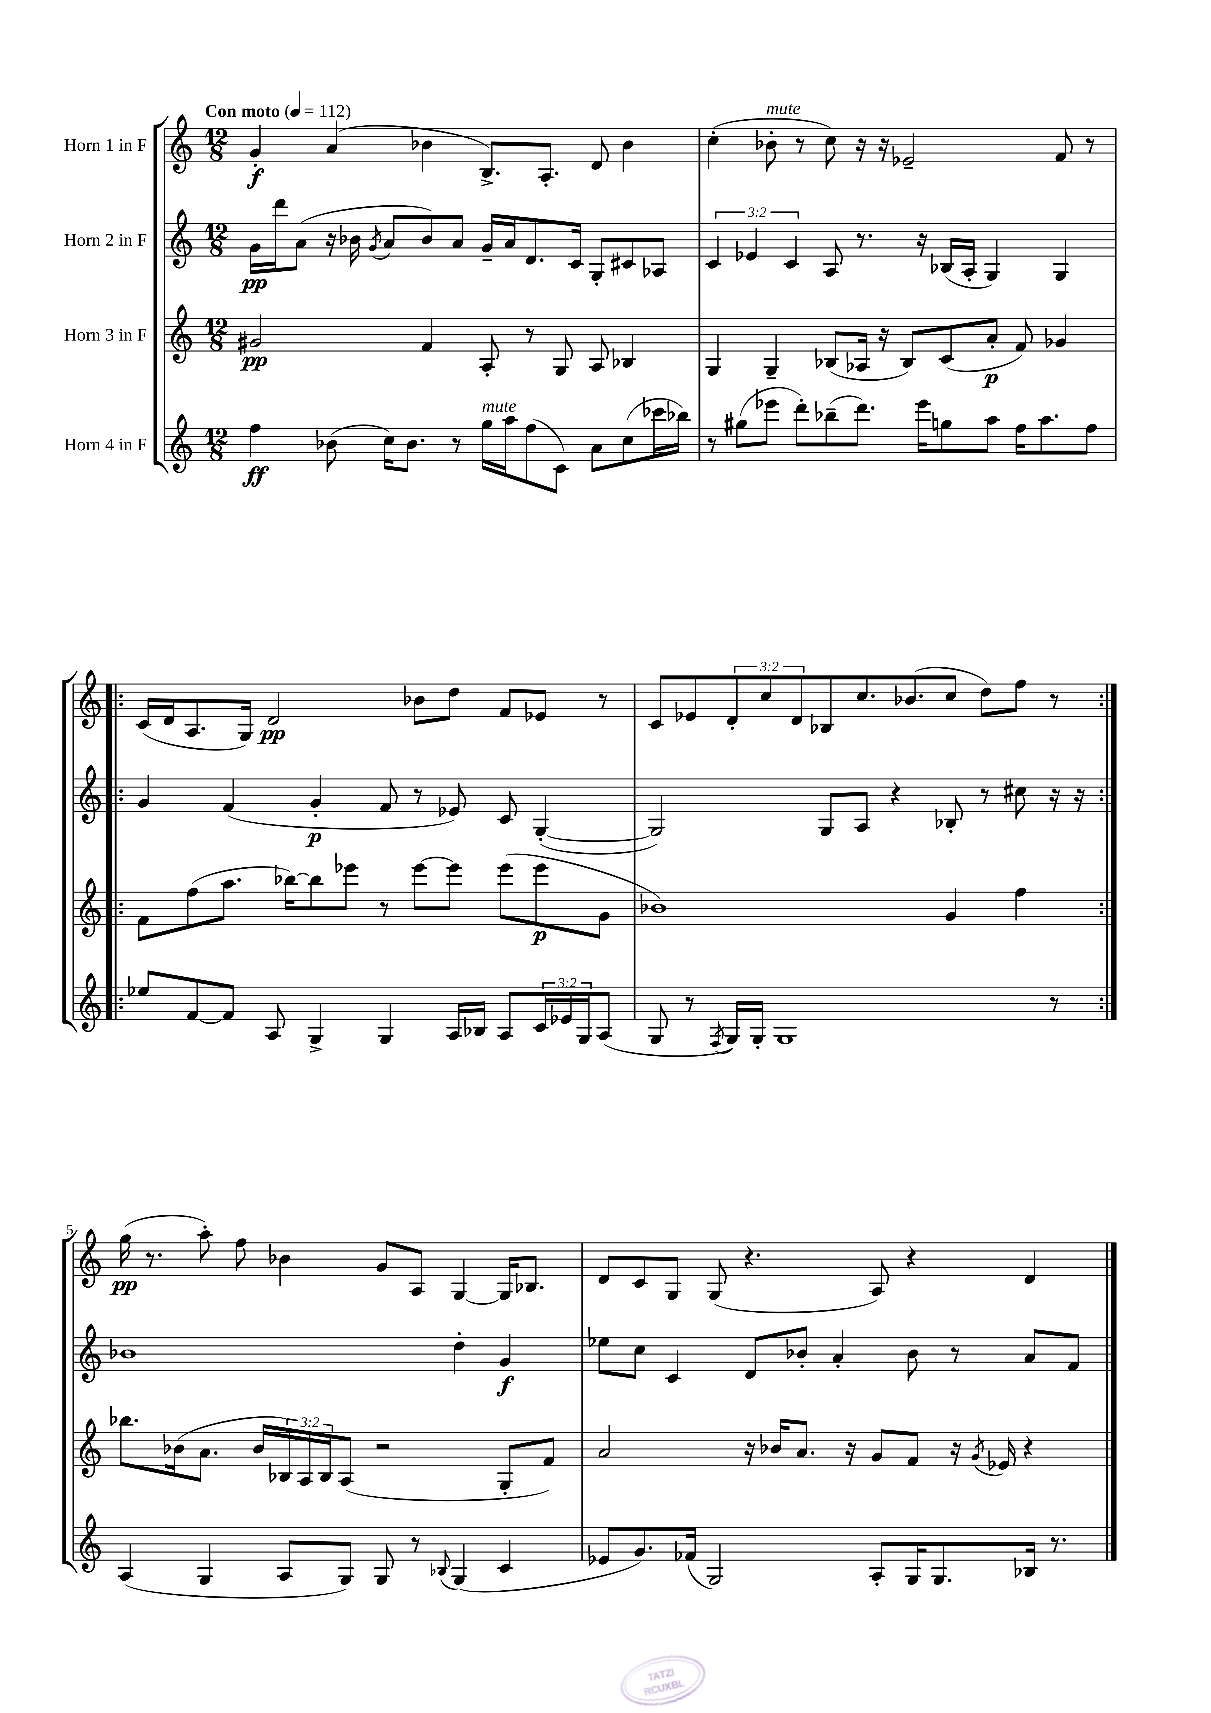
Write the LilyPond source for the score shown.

<<
\new StaffGroup <<
\new Staff = "s0" \with { instrumentName = "Horn 1 in F" } {
    \clef treble \key c \major \numericTimeSignature \time 12/8 \override Staff.TupletNumber.text = #tuplet-number::calc-fraction-text \tempo "Con moto" 4 = 112
    g'4-.\f a'4( bes'4 b8.->) a8.-. d'8 bes'4 |
    c''4-.( bes'8-.^\markup { \italic "mute" } r8 c''8) r16 r16 ees'2-- f'8 r8 |
    \repeat volta 2 { c'16( d'16 a8. g16) d'2\pp bes'8 d''8 f'8 ees'8 r8 |
    c'8 ees'8 \tuplet 3/2 { d'8-. c''8 d'8 } bes8 c''8. bes'8.( c''8 d''8) f''8 r8 | }
    g''16\pp( r8. a''8-.) f''8 bes'4 g'8 a8 g4~ g16 bes8. |
    d'8 c'8 g8 g8( r4. a8) r4 d'4 \bar "|." |
}
\new Staff = "s1" \with { instrumentName = "Horn 2 in F" } {
    \clef treble \key c \major \numericTimeSignature \time 12/8 \override Staff.TupletNumber.text = #tuplet-number::calc-fraction-text
    g'16\pp d'''16 a'8( r16 bes'16 \acciaccatura { g'8 } a'8 bes'8) a'8 g'16-- a'16 d'8. c'16 g8-. cis'8 aes8 |
    \tuplet 3/2 { c'4 ees'4 c'4 } a8 r8. r16 bes16( a16-. g4) g4 |
    \repeat volta 2 { g'4 f'4( g'4-.\p f'8 r8 ees'8) c'8 g4~-.( |
    g2) g8 a8 r4 bes8-. r8 cis''8 r16 r16 | }
    bes'1 d''4-. g'4\f |
    ees''8 c''8 c'4 d'8 bes'8-. a'4-. bes'8 r8 a'8 f'8 \bar "|." |
}
\new Staff = "s2" \with { instrumentName = "Horn 3 in F" } {
    \clef treble \key c \major \numericTimeSignature \time 12/8 \override Staff.TupletNumber.text = #tuplet-number::calc-fraction-text
    gis'2\pp f'4 a8-. r8 g8 a8 bes4 |
    g4 g4-- bes8( aes16 r16 bes8) c'8( a'8-.\p f'8) ges'4 |
    \repeat volta 2 { f'8 f''8( a''8. bes''16~) bes''8 ees'''8 r8 ees'''8~ ees'''8 ees'''8( ees'''8\p g'8 |
    bes'1) g'4 f''4 | }
    bes''8. bes'16( a'8. bes'16 \tuplet 3/2 { bes16) a16 bes16 } a8( r2 g8-. f'8) |
    a'2 r16 bes'16 a'8. r16 g'8 f'8 r16 \acciaccatura { g'8 } ees'16 r4 \bar "|." |
}
\new Staff = "s3" \with { instrumentName = "Horn 4 in F" } {
    \clef treble \key c \major \numericTimeSignature \time 12/8 \override Staff.TupletNumber.text = #tuplet-number::calc-fraction-text
    f''4\ff bes'8( c''16) bes'8. r8 g''16^\markup { \italic "mute" } a''16 f''8( c'8) a'8 c''8( ces'''16 bes''16) |
    r8 gis''8( ees'''8 d'''8-.) bes''8--( d'''8.) ees'''16 g''8 a''8 f''16 a''8. f''8 |
    \repeat volta 2 { ees''8 f'8~ f'8 a8 g4-> g4 a16 bes16 a8 \tuplet 3/2 { c'16 ees'16 g16 } a8( |
    g8 r8 \acciaccatura { f8 } g16) g16-. g1 r8 | }
    a4( g4 a8 g8) g8 r8 \appoggiatura { bes8 } g4( c'4 |
    ees'8 g'8.) fes'16( g2) a8-. g16 g8. bes16 r8. \bar "|." |
}
>>
>>
\layout { \context { \Score \override BarNumber.break-visibility = ##(#f #t #t) barNumberVisibility = #(every-nth-bar-number-visible 5) } }
